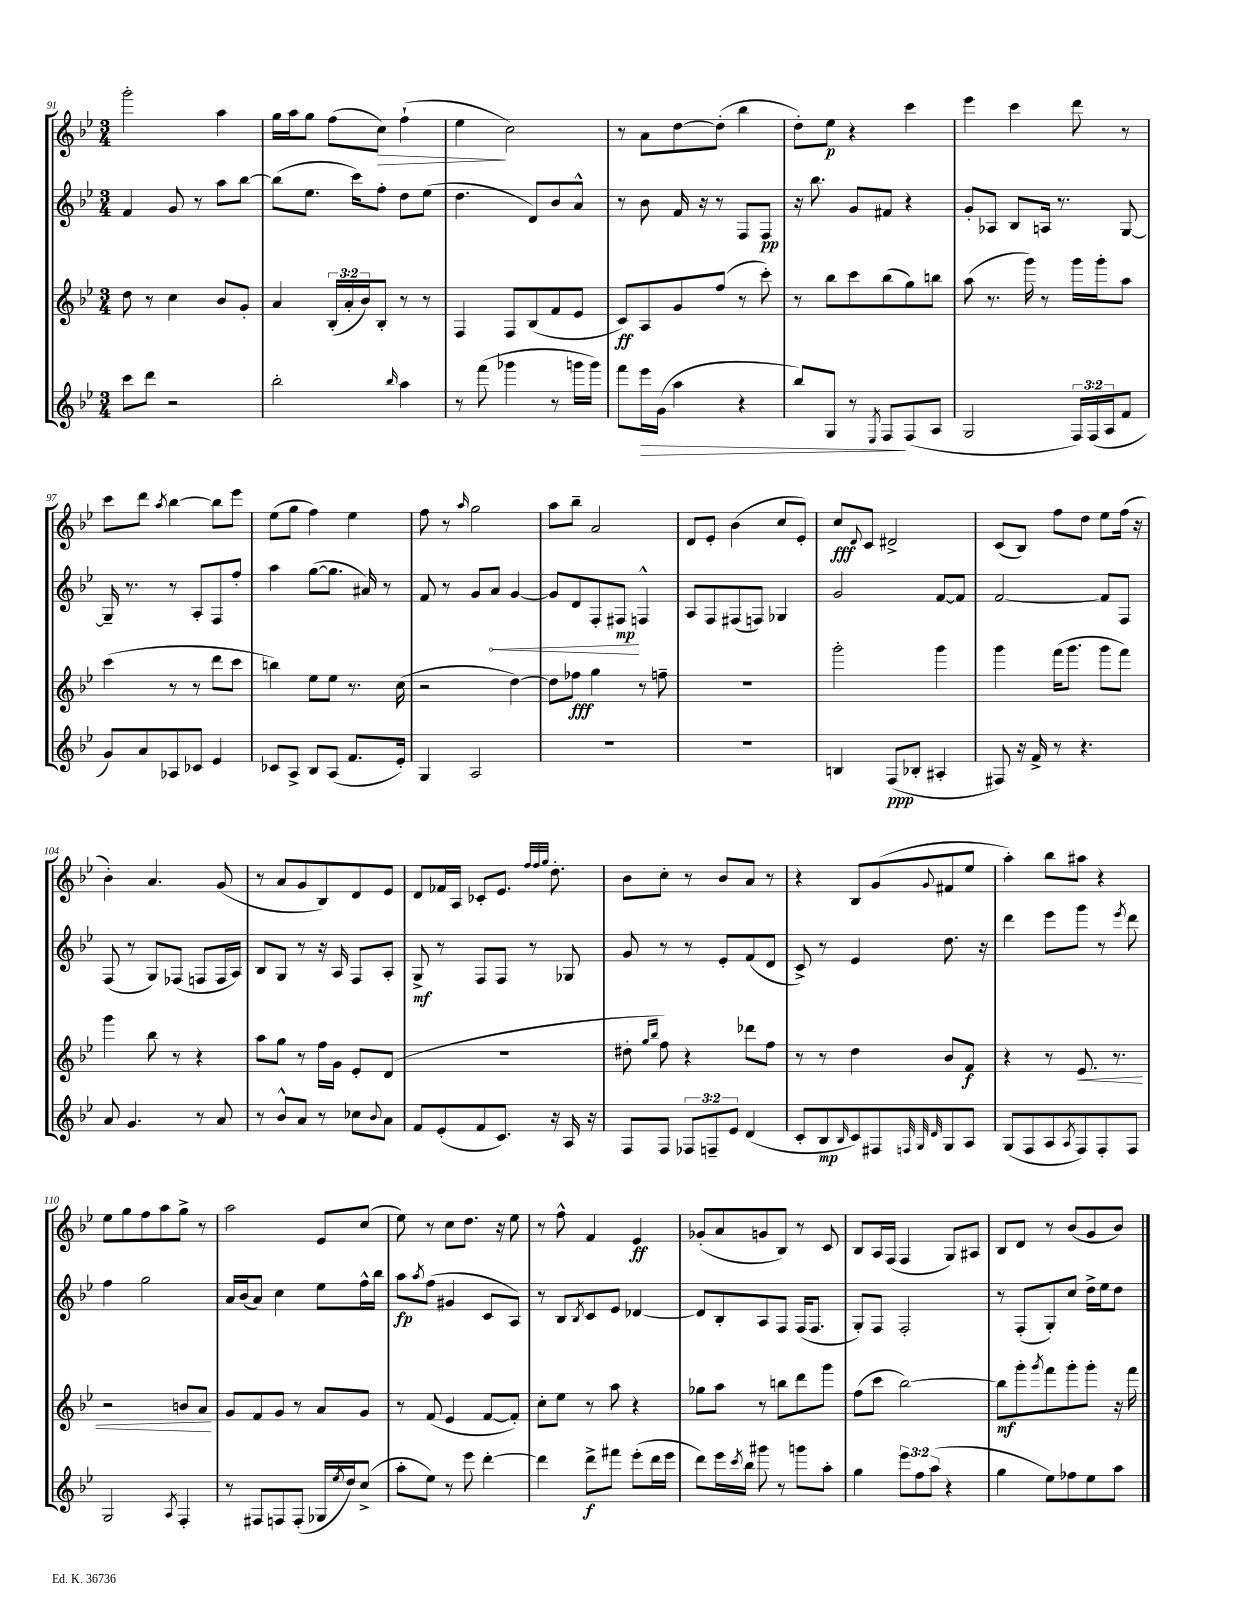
<<
\new StaffGroup <<
\new Staff = "s0" {
    \clef treble \key bes \major \numericTimeSignature \time 3/4
    g'''2-. a''4 |
    g''16 a''16 g''8 f''8( c''8\>) f''4-!( |
    ees''4\! c''2) |
    r8 a'8 d''8~ d''8-.( bes''4 |
    d''8-.) ees''8\p r4 c'''4 |
    ees'''4 c'''4 d'''8 r8 |
    c'''8 d'''8 \acciaccatura { a''8 } bes''4~ bes''8 ees'''8 |
    ees''8( g''8 f''4) ees''4 |
    f''8 r8 \grace { a''16 } g''2 |
    a''8 bes''8-- a'2 |
    d'8 ees'8-. bes'4( c''8 ees'8-.) |
    c''8\fff \appoggiatura { d'8 } c'8 dis'2-> |
    c'8( bes8) f''8 d''8 ees''8 f''16( r16 |
    bes'4-.) a'4. g'8( |
    r8 a'8 g'8 bes8) d'8 ees'8 |
    d'8 fes'16 a16 ces'8-. ees'8. \grace { f''32 f''32 g''32 } d''8.-. |
    bes'8 c''8-. r8 bes'8 a'8 r8 |
    r4 bes8 g'8( \appoggiatura { g'8 } fis'8 ees''8 |
    a''4-.) bes''8 ais''8 r4 |
    ees''8 g''8 f''8 a''8 g''8-> r8 |
    a''2 ees'8 c''8( |
    ees''8) r8 c''8 d''8. r16 ees''8 |
    r8 f''8-^ f'4 ees'4\ff |
    ges'8-.( a'8 g'8 bes8) r8 c'8 |
    bes8 a16 f16( f4 g8) ais8 |
    bes8 d'8 r8 bes'8( g'8 bes'8) \bar "|." |
}
\new Staff = "s1" {
    \clef treble \key bes \major \numericTimeSignature \time 3/4
    f'4 g'8 r8 a''8 bes''8~ |
    bes''8( ees''8. c'''16) f''8-. d''8 ees''8( |
    d''4. d'8) bes'8 a'8-^ |
    r8 bes'8 f'16 r16 r8 f8 f8\pp |
    r16 bes''8. g'8 fis'8 r4 |
    g'8-. aes8 bes8 a16 r8. g8~ |
    g16-- r8. r8 a8-. f8 f''8-. |
    a''4 g''8~( g''8. ais'16) r8 |
    f'8 r8 g'8 \once \override Hairpin.circled-tip = ##t a'8\< g'4~ |
    g'8 d'8 f8-. fis8\mp\! f4-^ |
    a8 f8 fis8( f8) ges4 |
    g'2 f'8~ f'8 |
    f'2~ f'8 f8 |
    f8( r8 g8) fes8( f8 f16 a16) |
    bes8 g8 r8 r16 a16 f8 a8-. |
    g8->\mf r8 f8 f8 r8 ges8 |
    g'8 r8 r8 ees'8-. f'8( d'8 |
    c'8->) r8 ees'4 d''8. r16 |
    d'''4 ees'''8 g'''8 r8 \acciaccatura { ees'''8 } d'''8 |
    f''4 g''2 |
    a'16 bes'16( a'8) c''4 ees''8 f''16-^ bes''16 |
    a''8\fp \acciaccatura { a''8 } f''8( gis'4 c'8 a8) |
    r8 bes8 \acciaccatura { bes8 } c'8 ees'8 des'4~ |
    des'8 bes8-. a8 f8 f16( f8. |
    g8-.) f8 f2-. |
    r8 f8-.( g8-.) c''8 d''16-> ees''16 d''8 \bar "|." |
}
\new Staff = "s2" {
    \clef treble \key bes \major \numericTimeSignature \time 3/4 \override Staff.TupletNumber.text = #tuplet-number::calc-fraction-text
    d''8 r8 c''4 bes'8 g'8-. |
    a'4 \tuplet 3/2 { bes16-.( a'16-. bes'16) } bes8-. r8 r8 |
    f4 f8 bes8( f'8 ees'8 |
    c'8\ff) a8 g'8 f''8( r8 c'''8-.) |
    r8 bes''8 c'''8 bes''8( g''8) b''8 |
    a''8( r8. g'''16) r8 g'''16 g'''16-. a''8 |
    c'''4( r8 r8 d'''8 c'''8 |
    b''4) ees''8 ees''8 r8. c''16( |
    r2 d''4~) |
    d''8 fes''8\fff g''4 r8 f''8-- |
    R2. |
    g'''2-. g'''4 |
    g'''4 f'''16( g'''8. g'''8 f'''8) |
    g'''4 bes''8 r8 r4 |
    a''8 g''8 r8 f''16 g'16 ees'8-. d'8( |
    R2. |
    dis''8-. \grace { g''16 bes''16 } f''8) r4 des'''8 f''8 |
    r8 r8 d''4 bes'8 f'8\f |
    r4 r8 ees'8.\< r8. |
    r2 b'8 a'8\! |
    g'8 f'8 g'8 r8 a'8 g'8 |
    r8 f'8( ees'4 f'8~ f'8-.) |
    c''8-. ees''8 r8 a''8 r4 |
    ges''8 a''8 r8 b''8 d'''8 g'''8 |
    f''8( c'''8 bes''2~) |
    bes''8\mf g'''8-. \acciaccatura { g'''8 } f'''8 g'''8-. g'''8-. r16 f'''16 \bar "|." |
}
\new Staff = "s3" {
    \clef treble \key bes \major \numericTimeSignature \time 3/4 \override Staff.TupletNumber.text = #tuplet-number::calc-fraction-text
    c'''8 d'''8 r2 |
    bes''2-. \grace { bes''16 } a''4 |
    r8 f'''8( ges'''4 r8 g'''16 g'''16) |
    f'''8 ees'''16\> g'16( a''4 r4 |
    bes''8) g8 r8 \acciaccatura { ees8 } f8\! f8( a8 |
    g2 \tuplet 3/2 { f16) f16( a16 } f'8 |
    g'8) a'8 aes8 ces'8 ees'4 |
    ces'8 a8-> bes8 a8( f'8. ees'16-.) |
    g4 a2 |
    R2. |
    R2. |
    b4 f8\ppp( bes8-. ais4-. |
    fis8) r16 f'16-> r8 r4. |
    a'8 g'4. r8 a'8 |
    r8 bes'8-^ a'8 r8 ces''8 \appoggiatura { bes'8 } a'8 |
    f'8 ees'8-.( f'8 c'8.) r16 a16 r16 |
    f8 f8 \tuplet 3/2 { fes8 f8-- ees'8 } d'4( |
    c'8-. bes8\mp \grace { bes16 } c'8) fis8 \grace { f32 g32 d'32 } g8 a8 |
    g8( f8 a8 \acciaccatura { a8 } f8) f8-. f8 |
    g2 \acciaccatura { a8 } f4-. |
    r8 fis8 f8 f8-.( ges16 \acciaccatura { ees''8 } d''16) c''8->( |
    a''8-. ees''8) r8 ees'''8 d'''4~-. |
    d'''4 d'''8->\f fis'''8 ees'''8-.( d'''16 ees'''16 |
    d'''8) ees'''16 \acciaccatura { c'''8 } bes''16 gis'''8 r8 g'''8 a''8-. |
    g''4 \tuplet 3/2 { ees'''8 f''8 a''8( } r4 |
    g''4 ees''8) fes''8 ees''8 a''8 \bar "|." |
}
>>
>>
\layout { \context { \Score currentBarNumber = #91 } }
